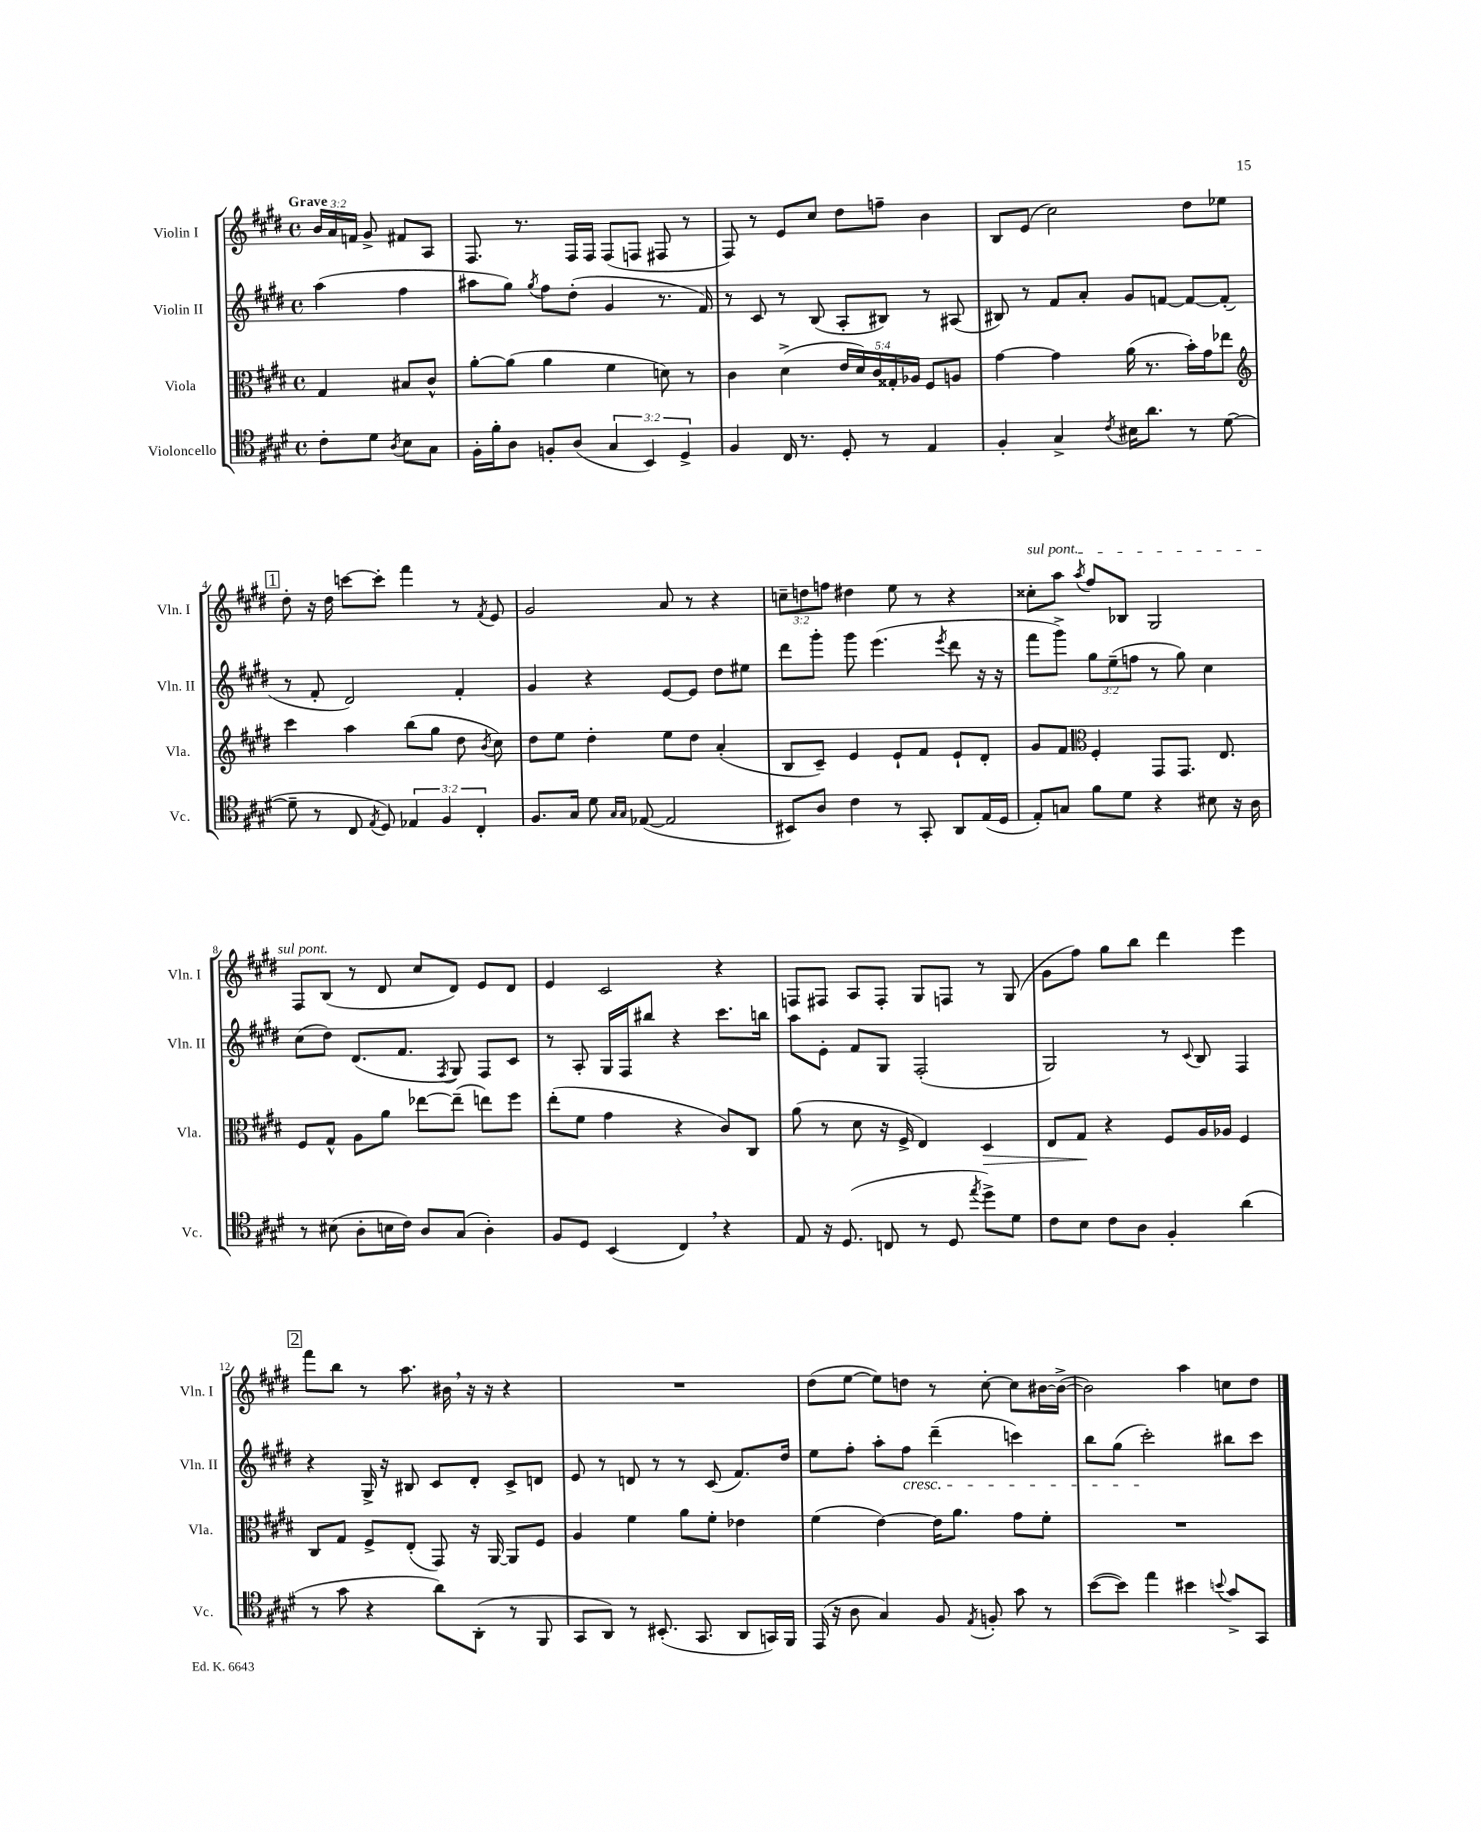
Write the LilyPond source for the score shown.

<<
\new StaffGroup <<
\new Staff = "s0" \with { instrumentName = "Violin I" shortInstrumentName = "Vln. I" } {
    \clef treble \key e \major \defaultTimeSignature \time 4/4 \override Staff.TupletNumber.text = #tuplet-number::calc-fraction-text \partial 2 \tempo "Grave"
    \autoBeamOff \tuplet 3/2 { b'16[ a'16 f'16] } gis'8-> fis'8[ a8] |
    fis8. r8. fis16[ fis16] fis8[( f8] fis8 r8 |
    fis8) r8 e'8[ cis''8] dis''8[ f''8]-- b'4 |
    b8[ e'8]( cis''2) dis''8[ ees''8] |
    \mark \markup { \box "1" } dis''8-. r16 dis''16 c'''8[~ c'''8]-. fis'''4 r8 \acciaccatura { fis'8 } e'8 |
    gis'2 a'8 r8 r4 |
    \tuplet 3/2 { c''8[-- d''8 f''8] } dis''4 e''8 r8 r4 |
    \once \override TextSpanner.bound-details.left.text = \markup { \italic "sul pont." } cisis''8[-.\startTextSpan a''8] \acciaccatura { a''8 } fis''8[ bes8] gis2 |
    fis8[ b8]\stopTextSpan( r8 dis'8 cis''8[ dis'8]) e'8[ dis'8] |
    e'4 cis'2 r4 |
    f8[ fis8] a8[ fis8]-. gis8[ f8] r8 gis8( |
    gis'8[ fis''8]) gis''8[ b''8] dis'''4 e'''4 |
    \mark \markup { \box "2" } fis'''8[ b''8] r8 a''8. bis'16 \breathe r16 r16 r4 |
    R1 |
    dis''8[( e''8]~ e''8[) d''8] r8 cis''8~-. cis''8[ bis'16~ bis'16]~->( |
    bis'2) a''4 c''8[ dis''8] \bar "|." |
}
\new Staff = "s1" \with { instrumentName = "Violin II" shortInstrumentName = "Vln. II" } {
    \clef treble \key e \major \defaultTimeSignature \time 4/4 \override Staff.TupletNumber.text = #tuplet-number::calc-fraction-text \partial 2
    \autoBeamOff a''4( fis''4 |
    ais''8[ gis''8]) \acciaccatura { gis''8 } fis''8[ dis''8]-.( gis'4 r8. fis'16) |
    r8 cis'8 r8 b8( a8[-. bis8]) r8 ais8( |
    bis8) r8 fis'8[ a'8]-. gis'8[ f'8]~ f'8[~ f'8]-.( |
    \mark \markup { \box "1" } r8 fis'8-. dis'2) fis'4-. |
    gis'4 r4 e'8[~ e'8] dis''8[ eis''8] |
    dis'''8[ gis'''8]-. gis'''8 e'''4.( \acciaccatura { e'''8 } dis'''8 r16 r16 |
    fis'''8[ gis'''8]->) \tuplet 3/2 { gis''8[ e''8--( f''8] } r8 gis''8) cis''4 |
    cis''8[( dis''8]) dis'8.[( fis'8.] \acciaccatura { fis8 } gis8) fis8[ cis'8] |
    r8 a8-. gis16[ fis16 bis''8] r4 cis'''8.[ b''16] |
    a''8[ e'8]-. fis'8[ gis8] fis2-.( |
    gis2) r8 \appoggiatura { cis'8 } b8 fis4 |
    \mark \markup { \box "2" } r4 gis16-> r16 bis8 cis'8[ dis'8]-. cis'8[-> d'8] |
    e'8 r8 d'8 r8 r8 cis'8( fis'8.[) dis''16] |
    e''8[ fis''8]-. a''8[-. fis''8]\cresc dis'''4--( c'''4) |
    b''8[ gis''8]( cis'''2-.\!) bis''8[ cis'''8] \bar "|." |
}
\new Staff = "s2" \with { instrumentName = "Viola" shortInstrumentName = "Vla." } {
    \clef alto \key e \major \defaultTimeSignature \time 4/4 \override Staff.TupletNumber.text = #tuplet-number::calc-fraction-text \partial 2
    \autoBeamOff gis4 bis8[ cis'8]-^ |
    a'8[~-. a'8]( a'4 fis'4 d'8) r8 |
    cis'4 dis'4->( \tuplet 5/4 { e'16[ dis'16) cis'16 gisis16-. aes16] } fis8[ a8] |
    gis'4~ gis'4 a'16( r8. b'16[-.) gis'16 ees''8] |
    \mark \markup { \box "1" } \clef treble cis'''4 a''4 b''8[( gis''8] dis''8 \acciaccatura { b'8 } cis''8) |
    dis''8[ e''8] dis''4-. e''8[ dis''8] a'4-.( |
    b8[ cis'8]--) e'4 e'8[-! fis'8] e'8[-! dis'8]-. |
    gis'8[ fis'8] \clef alto fis4-. gis,8[ gis,8.] e8. |
    fis8[ gis8]-^ a8[ a'8] ees''8[~ ees''8]--( e''8[) fis''8] |
    e''8[-.( fis'8] gis'4 r4 cis'8[) cis8] |
    a'8( r8 dis'8 r16 fis16-> e4) dis4\> |
    e8[ gis8]\! r4 fis8[ a16 aes16] fis4 |
    \mark \markup { \box "2" } cis8[ gis8] fis8[-> e8]-.( gis,8) r16 a,16~ a,8[ fis8] |
    a4 fis'4 a'8[ fis'8]-. ees'4 |
    fis'4( e'4~) e'16[ a'8.] gis'8[ fis'8]-. |
    R1 \bar "|." |
}
\new Staff = "s3" \with { instrumentName = "Violoncello" shortInstrumentName = "Vc." } {
    \clef tenor \key e \major \defaultTimeSignature \time 4/4 \override Staff.TupletNumber.text = #tuplet-number::calc-fraction-text \partial 2
    \autoBeamOff cis'8[-. dis'8] \acciaccatura { a8 } b8[ gis8] |
    fis16[-. fis'16-. a8] f8[-. a8]( \tuplet 3/2 { gis4 b,4) dis4-> } |
    fis4 cis16 r8. dis8-. r8 e4 |
    fis4-. gis4-> \acciaccatura { cis'8 } bis16[ a'8.] r8 dis'8~( |
    \mark \markup { \box "1" } dis'8-- r8 cis8 \acciaccatura { e8 } dis8) \tuplet 3/2 { ees4 fis4 cis4-. } |
    fis8.[ gis16] dis'8 \grace { gis16[ gis16] } ees8~( ees2 |
    bis,8[) a8] cis'4 r8 gis,8-. a,8[ e16( dis16] |
    e8[-.) g8] fis'8[ dis'8] r4 bis8 r16 a16 |
    r8 bis8( a8[-. b16 cis'16]) a8[ gis8]( a4-.) |
    fis8[ dis8] b,4( cis4) \breathe r4 |
    e8 r16 dis8.( c8 r8 dis8 \acciaccatura { e''8 } dis''8[->) dis'8] |
    cis'8[ b8] cis'8[ a8] fis4-. a'4( |
    \mark \markup { \box "2" } r8 gis'8 r4 a'8[) a,8]-.( r8 fis,8 |
    gis,8[ a,8]) r8 bis,8.-.( gis,8. a,8[ g,16) fis,16] |
    e,16( r16 a8 gis4) fis8 \acciaccatura { e8 } f8-. gis'8 r8 |
    b'8[~( b'8]) e''4 bis'4 \appoggiatura { b'8 } gis'8[-> gis,8] \bar "|." |
}
>>
>>
